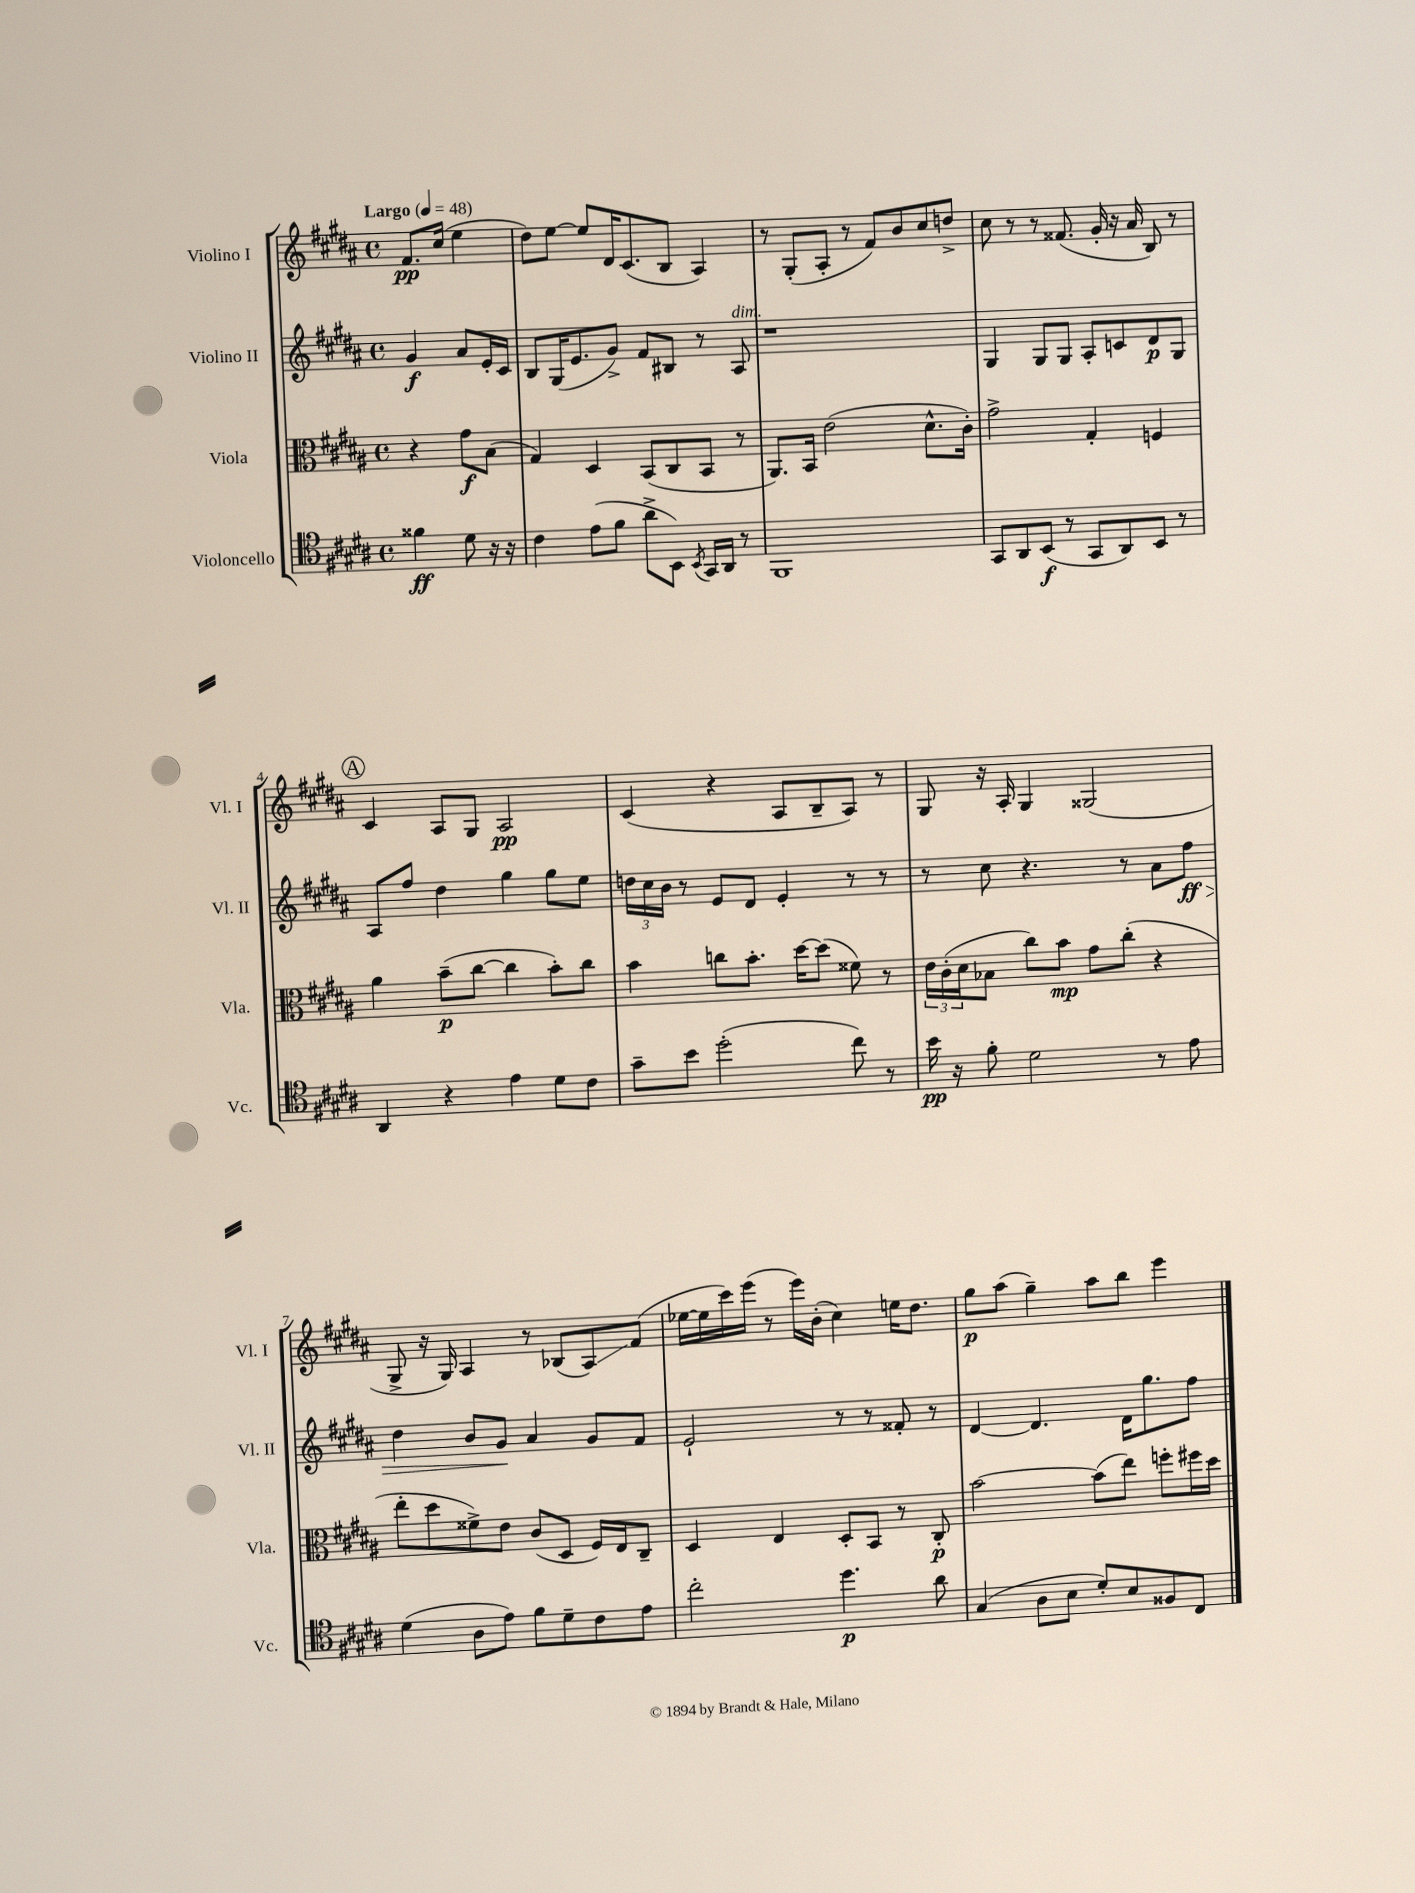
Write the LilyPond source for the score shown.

<<
\new StaffGroup <<
\new Staff = "s0" \with { instrumentName = "Violino I" shortInstrumentName = "Vl. I" } {
    \clef treble \key b \major \defaultTimeSignature \time 4/4 \partial 2 \tempo "Largo" 4 = 48
    fis'8.\pp cis''16( e''4 |
    dis''8) e''8~ e''8 dis'16 cis'8.( b8 ais4) |
    r8 gis8-.( ais8-. r8 fis'8) b'8 cis''8 d''8-> |
    cis''8 r8 r8 fisis'8.( gis'16-. r16 ais'16 b8) r8 |
    \mark \markup { \circle "A" } cis'4 ais8 gis8 ais2\pp |
    cis'4( r4 ais8 b8-- ais8) r8 |
    gis8 r16 ais16-. gis4 gisis2( |
    gis8-> r16 gis16) ais4 r8 bes8( ais8\glissando) fis'8( |
    ees''16~ ees''16 cis'''16) e'''16( r8 e'''16) b'16-.( cis''4) e''16 dis''8. |
    gis''8\p ais''8( gis''4--) ais''8 b''8 e'''4 \bar "|." |
}
\new Staff = "s1" \with { instrumentName = "Violino II" shortInstrumentName = "Vl. II" } {
    \clef treble \key b \major \defaultTimeSignature \time 4/4 \partial 2
    gis'4\f ais'8 e'16-. cis'16 |
    b8 gis16( e'8. gis'8->) fis'8 bis8 r8 ais8^\markup { \italic "dim." } |
    r1 |
    gis4 gis8 gis8 ais8-. c'8 dis'8\p gis8 |
    \mark \markup { \circle "A" } ais8 fis''8 dis''4 gis''4 gis''8 e''8 |
    \tuplet 3/2 { d''16 cis''16 b'16 } r8 e'8 dis'8 e'4-. r8 r8 |
    r8 cis''8 r4. r8 ais'8 fis''8\ff\> |
    dis''4 b'8 gis'8\! ais'4 gis'8 fis'8 |
    e'2-! r8 r8 fisis'8-. r8 |
    dis'4~ dis'4. dis'16 gis''8. fis''8 \bar "|." |
}
\new Staff = "s2" \with { instrumentName = "Viola" shortInstrumentName = "Vla." } {
    \clef alto \key b \major \defaultTimeSignature \time 4/4 \partial 2
    r4 gis'8\f b8( |
    gis4) dis4 b,8( cis8 b,8 r8 |
    ais,8.) b,16 e'2( dis'8.-^ cis'16-.) |
    gis'2-> gis4-. f4 |
    \mark \markup { \circle "A" } ais'4 b'8--\p( cis''8~ cis''4 b'8-.) cis''8 |
    b'4 c''8 b'8.-. dis''16~ dis''8( fisis'8) r8 |
    \tuplet 3/2 { e'16 cis'16-.( dis'16 } bes8 cis''8) b'8\mp gis'8 cis''8-.( r4 |
    e''8-. dis''8 fisis'8->) e'8 cis'8( dis8 fis16) e16 cis8-- |
    dis4 e4 dis8-. b,8 r8 cis8-.\p |
    b'2~ b'8( e''8) f''8-. fis''16 dis''16 \bar "|." |
}
\new Staff = "s3" \with { instrumentName = "Violoncello" shortInstrumentName = "Vc." } {
    \clef tenor \key b \major \defaultTimeSignature \time 4/4 \partial 2
    fisis'4\ff dis'8 r16 r16 |
    cis'4 e'8( fis'8 ais'8-> b,8) \acciaccatura { b,8 } gis,16 ais,16 r8 |
    fis,1 |
    gis,8 ais,8 b,8\f( r8 gis,8 ais,8) b,8 r8 |
    \mark \markup { \circle "A" } ais,4 r4 e'4 dis'8 cis'8 |
    gis'8-- b'8 dis''2-.( cis''8) r8 |
    b'16\pp r16 fis'8-. dis'2 r8 e'8 |
    dis'4( ais8 e'8) fis'8 dis'8-- cis'8 e'8 |
    cis''2-. dis''4.\p ais'8 |
    gis4( ais8 b8 dis'8-.) b8 fisis8 cis8 \bar "|." |
}
>>
>>
